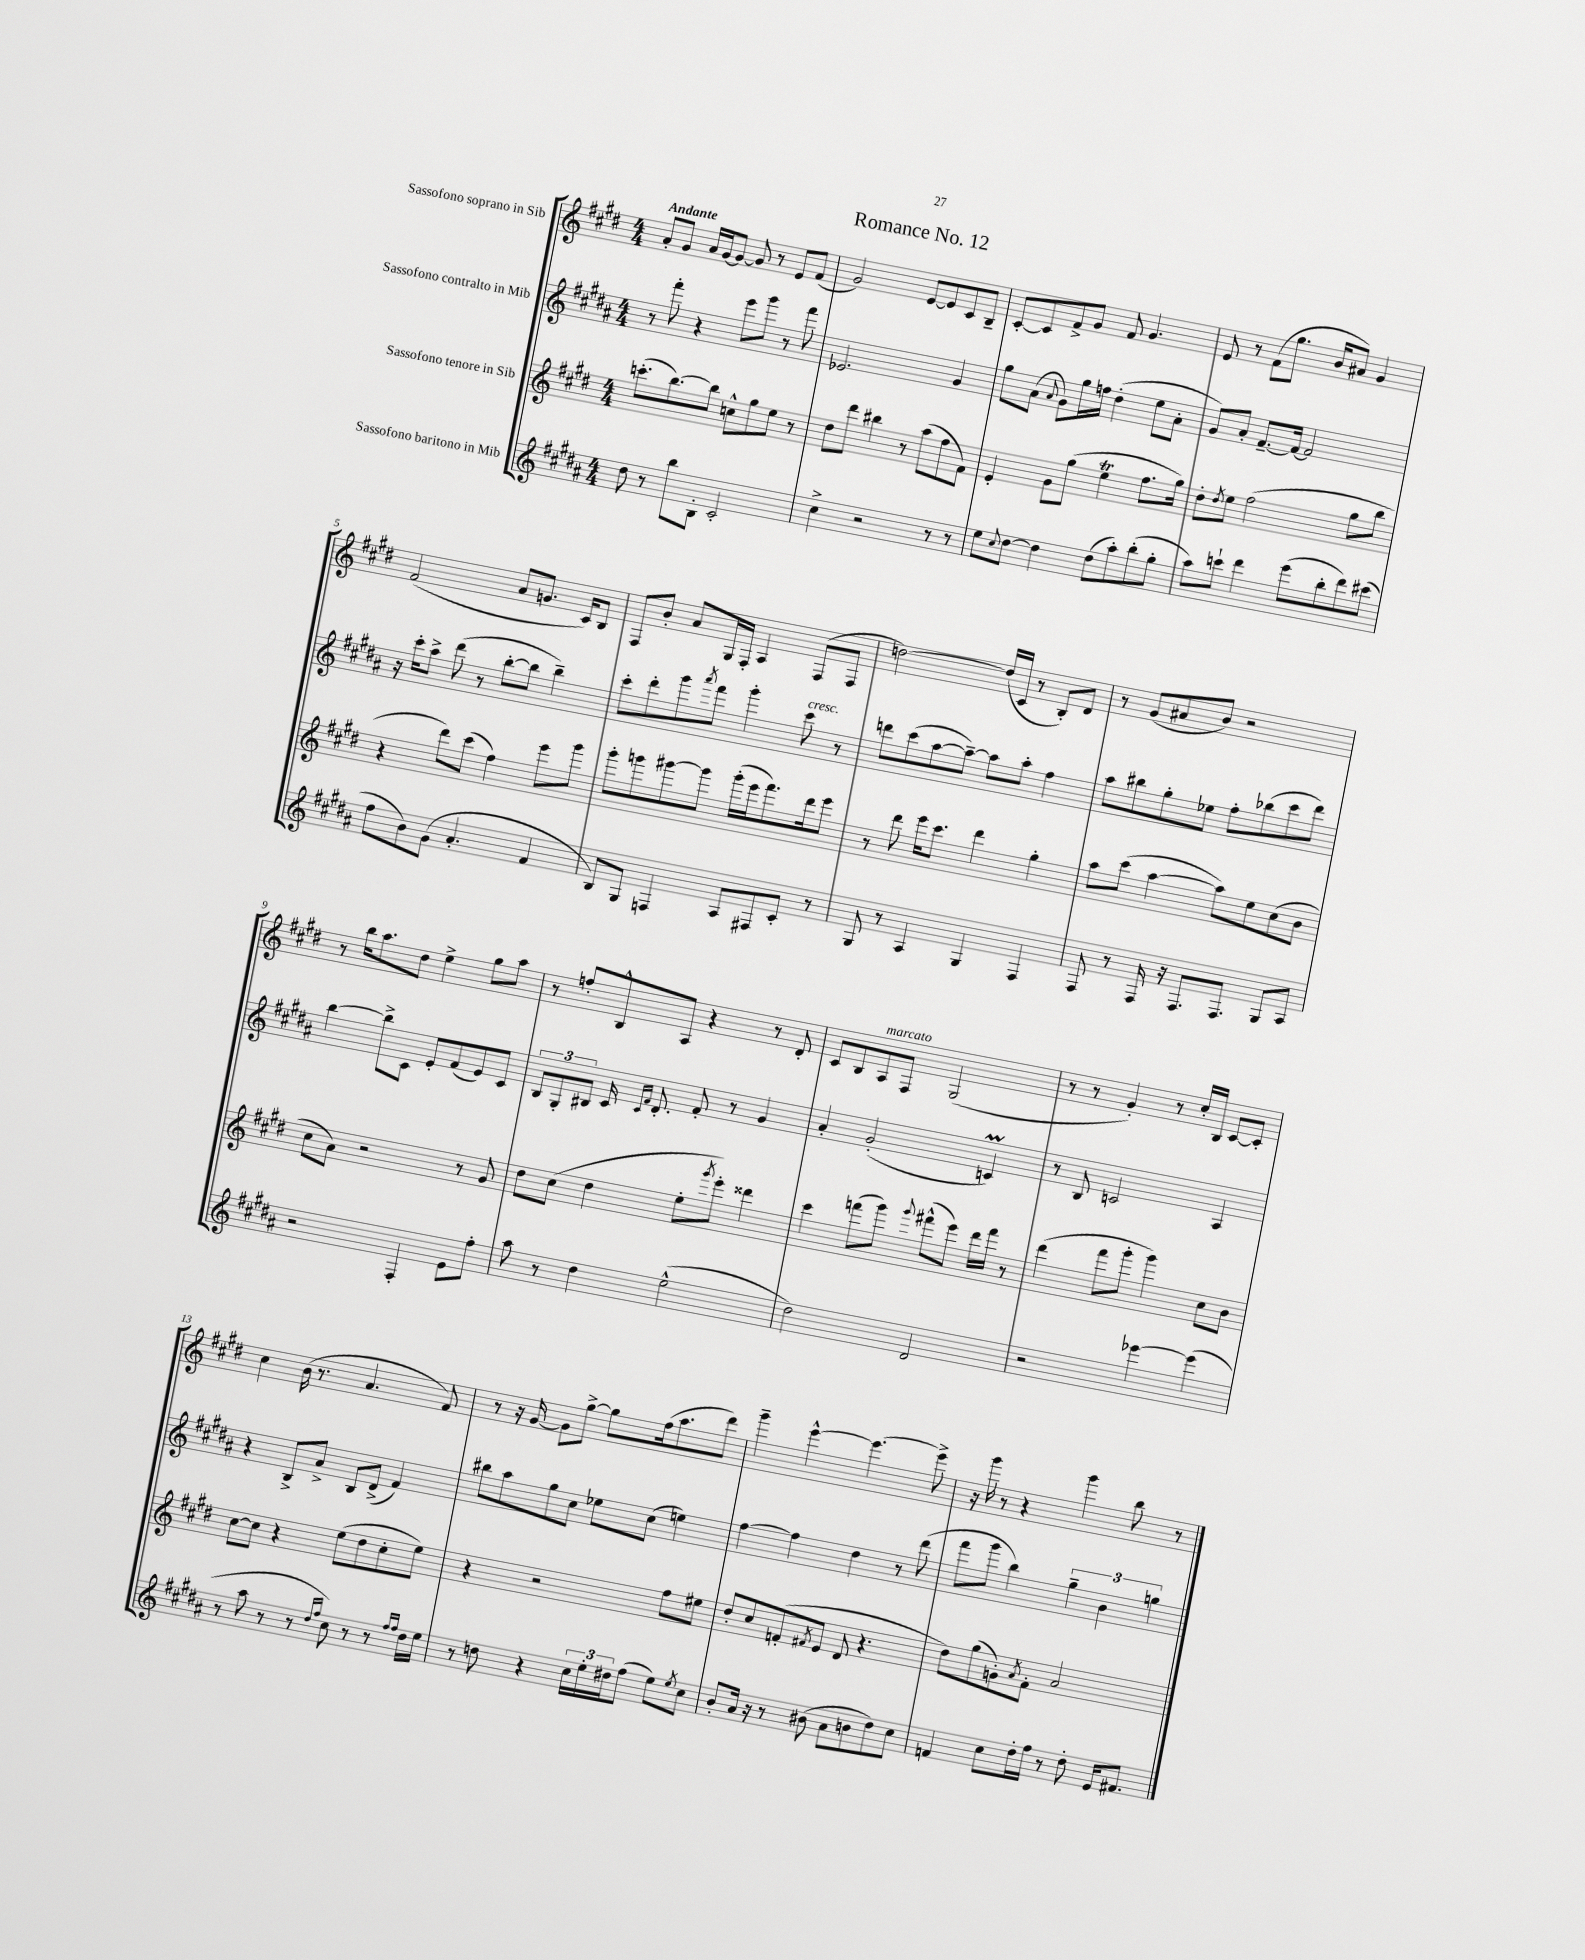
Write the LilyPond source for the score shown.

\header { title = "Romance No. 12" }
<<
\new StaffGroup <<
\new Staff = "s0" \with { instrumentName = "Sassofono soprano in Sib" } {
    \clef treble \key e \major \numericTimeSignature \time 4/4 \tempo "Andante"
    a'8-. gis'8 a'16 gis'16~ gis'8~ gis'8 r8 e'8 fis'8( |
    gis'2) e'8~ e'8 cis'8 b8-- |
    cis'8~-. cis'8 fis'8-> gis'8 fis'8 gis'4. |
    e'8 r8 fis'8( gis''8. b'16 ais'8) gis'4 |
    fis'2( a'8 g'8. cis'16) b8 |
    fis8 b'8-. a'8 gis16 fis16-. a4 fis8( fis8 |
    d''2~) d''16( cis'16 r8 b8-.) dis'8 |
    r8 gis'8( ais'8 b'8) r2 |
    r8 b''16 a''8. dis''8 e''4-> gis''8 a''8 |
    r8 f''8-. b8-^ a8 r4 r8 dis'8-. |
    cis'8 b8 a8^\markup { \italic "marcato" } fis8 gis2( |
    r8 r8 gis'4-.) r8 cis''16-. b16 cis'8~ cis'8-. |
    cis''4 b'16( r8. a'4. fis'8) |
    r8 r16 gis'16~ gis'8 gis''8~-> gis''8 fis''16( a''8. dis'''8) |
    gis'''4-- e'''4~-^ e'''4.~ e'''8-> |
    r16 gis'''16 r8 r4 gis'''4 b''8 r8 \bar "|." |
}
\new Staff = "s1" \with { instrumentName = "Sassofono contralto in Mib" } {
    \clef treble \key b \major \numericTimeSignature \time 4/4
    r8 fis'''8-. r4 e'''8 gis'''8 r8 fis'''8 |
    ees'2. gis'4 |
    gis''8 ais'8( \appoggiatura { ais'8 } gis'8) gis''16 f''16 dis''4-.( e''8 ais'8-. |
    gis'8) ais'8-. fis'8.~-- fis'16~ fis'2 |
    r16 cis'''16-. ais''8-> dis'''8( r8 b''8~-. b''8 b''4--) |
    cis'''8-. dis'''8-. gis'''8 \acciaccatura { ais'''8 } fis'''8 gis'''4-. cis'''8^\markup { \italic "cresc." } r8 |
    d'''8 cis'''8( ais''8~ ais''8~--) ais''8 ais''8-. fis''4 |
    ais''8 bis''8 gis''8-. ees''8 fis''8-. bes''8( cis'''8 dis'''8) |
    b''4~ b''8-> cis'8 e'8-. fis'8( e'8) cis'8 |
    \tuplet 3/2 { b8 gis8-. bis8 } cis'16 \grace { cis'16 fis'16 } dis'8.-. fis'8-. r8 gis'4 |
    ais'4-. gis'2-.( c'4\prall) |
    r8 b8 c'2 ais4 |
    r4 b8-> ais'8-> b8 dis'8->( fis'4) |
    bis''8 ais''8 gis''8 cis''8 ees''8 cis''8( e''4) |
    fis''4~ fis''4 dis''4 r8 dis'''8( |
    fis'''8 gis'''8 b''4) \tuplet 3/2 { gis''4-- b'4 g''4 } \bar "|." |
}
\new Staff = "s2" \with { instrumentName = "Sassofono tenore in Sib" } {
    \clef treble \key e \major \numericTimeSignature \time 4/4
    c'''8.-.( b''8.~) b''8 c''8-^ gis''8 e''8 r8 |
    dis''8 dis'''8 bis''4 r8 a''8( fis''8 fis'8) |
    e'4-. gis'8 gis''8( e''4\trill fis''8. gis''16) |
    dis''8-. \acciaccatura { dis''8 } e''8 fis''2( gis''8 b''8 |
    r4 dis'''8) cis'''8( fis''4) e'''8 gis'''8 |
    gis'''8-. g'''8 gis'''8~ gis'''8 gis'''16-.( e'''16 fis'''8.) dis'''16 e'''8 |
    r8 dis'''8 e'''16 cis'''8. dis'''4 gis''4-. |
    a''8 cis'''8( a''4~ a''8) e''8 cis''8( b'8 |
    cis''8 a'8) r2 r8 gis'8 |
    dis''8 cis''8( dis''4 e''8-. \acciaccatura { gis'''8 } e'''8-.) disis'''4 |
    cis'''4 f'''8( gis'''8) \appoggiatura { gis'''8 } fis'''8-^( e'''8) dis'''16 fis'''16 r8 |
    dis'''4( fis'''8 gis'''8-. gis'''4) cis''8 b'8 |
    cis''8~ cis''8 r4 e''8( dis''8 cis''8-. e''8) |
    r4 r2 fis''8 eis''8 |
    dis''8-. cis''8 f'8-.( \acciaccatura { fis'8 } e'8 dis'8 r4. |
    dis''8) gis''8( g'8-.) \acciaccatura { a'8 } fis'8-. a'2 \bar "|." |
}
\new Staff = "s3" \with { instrumentName = "Sassofono baritono in Mib" } {
    \clef treble \key b \major \numericTimeSignature \time 4/4
    dis''8 r8 b''8 b8-. cis'2-. |
    cis''4-> r2 r8 r8 |
    e''8 \appoggiatura { cis''8 } dis''8~ dis''4 dis''8( ais''8-.) b''8-.( gis''8-. |
    ais''8) c'''8-! dis'''4 e'''8( b''8-. dis'''8) cis'''8( |
    fis''8 b'8) gis'8( ais'4.-. fis'4 |
    b8) gis8 f4 ais8 fis8 cis'8-. r8 |
    gis8 r8 ais4 gis4 fis4 |
    fis8 r8 fis16 r16 fis8. fis8. gis8 ais8 |
    r2 fis4-. e'8 fis''8-. |
    ais''8 r8 dis''4 e''2-^( |
    dis''2) dis'2 |
    r2 ees'''4~ ees'''4( |
    r8 ais''8 r8 r8 \grace { dis''16 fis''16 } cis''8) r8 r8 \grace { fis''16 fis''16 } dis''16 e''16 |
    r8 d''8 r4 \tuplet 3/2 { cis''16 e''16-. dis''16 } fis''8( e''8) \acciaccatura { e''8 } cis''8 |
    b'8-. ais'16 r16 r8 bis'8( ais'8 b'8 dis''8) cis''8 |
    f'4 cis''8 dis''16-. fis''16 r8 dis''8-. e'16 fis'8. \bar "|." |
}
>>
>>
